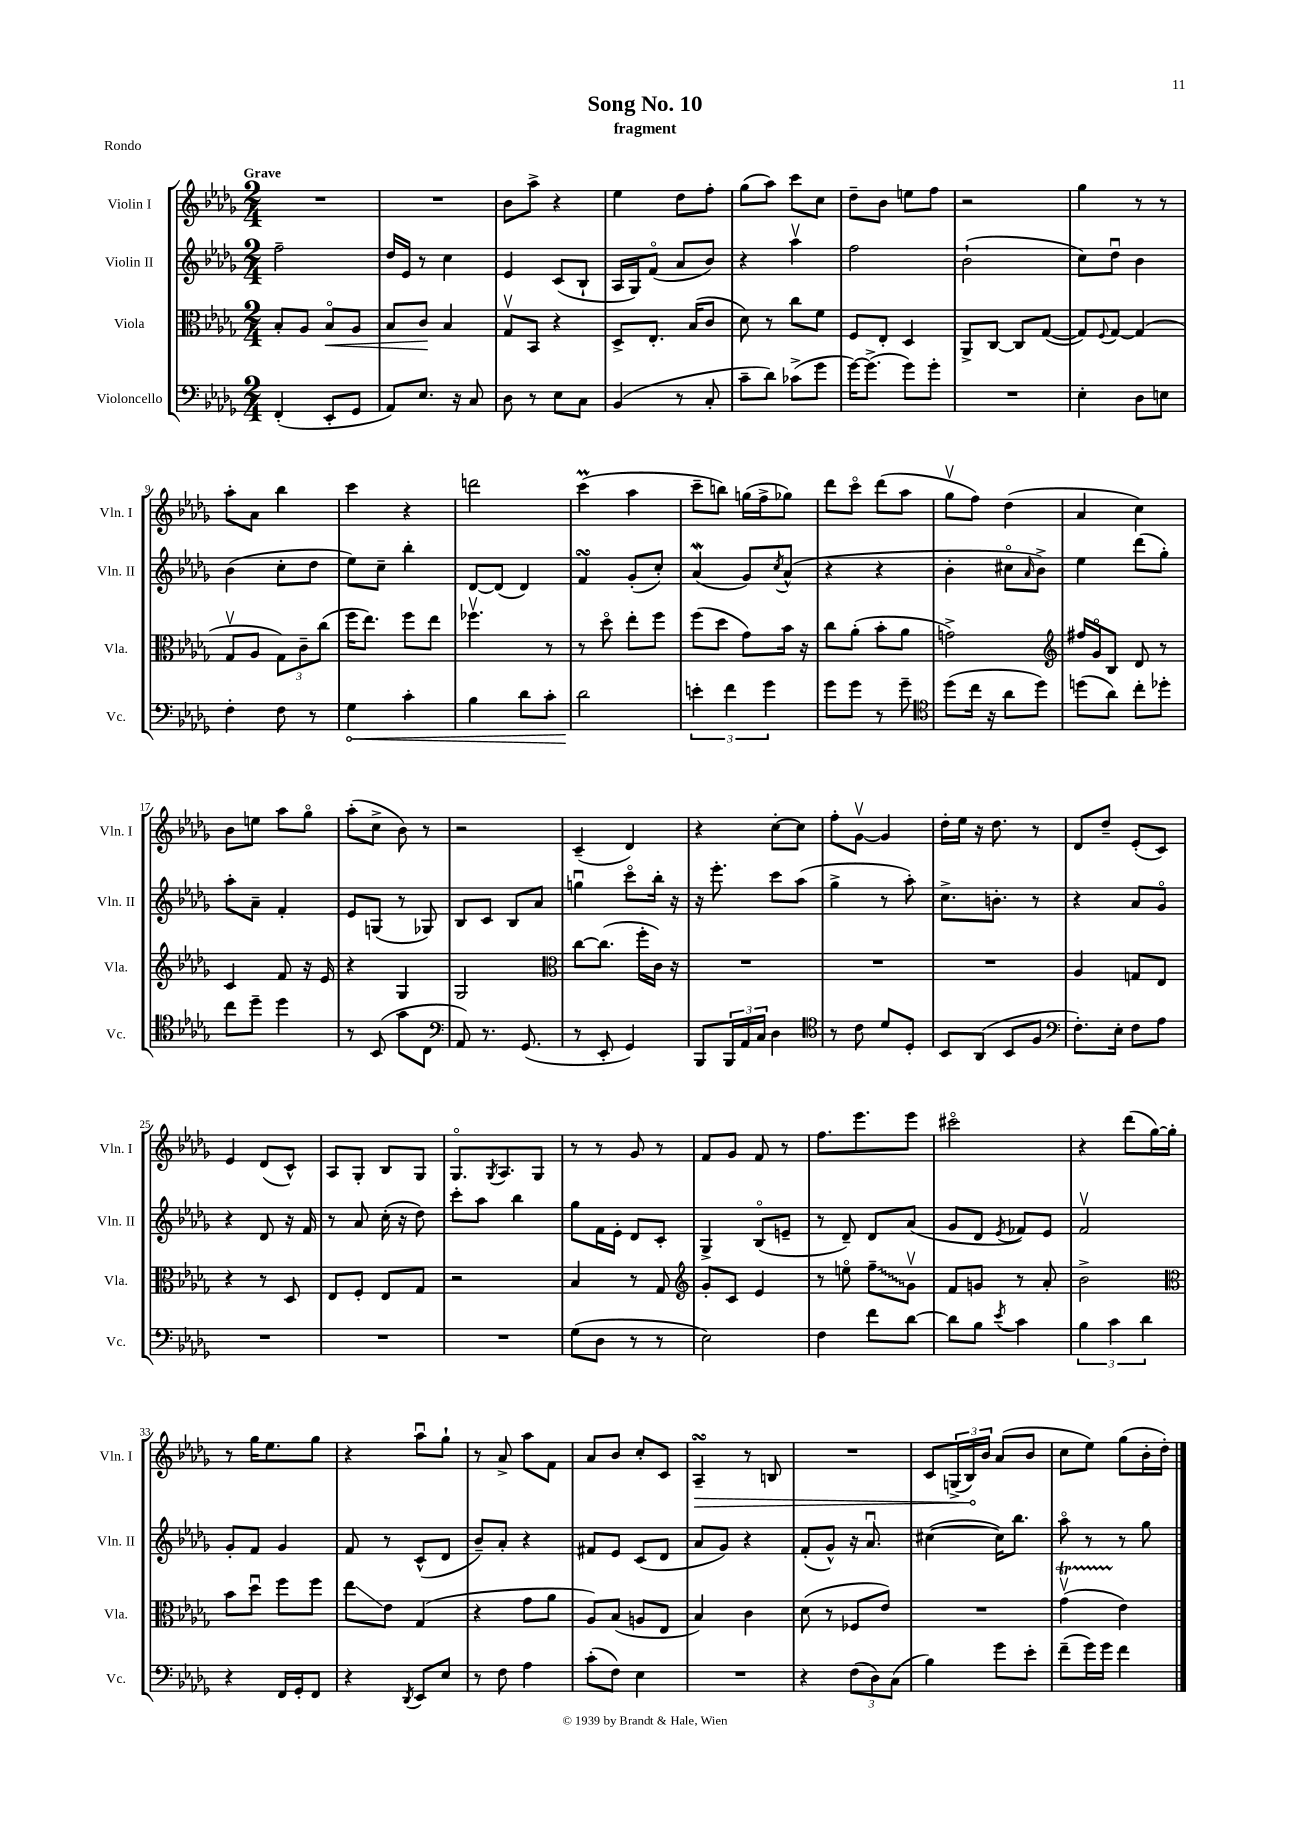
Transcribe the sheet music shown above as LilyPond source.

\header { title = "Song No. 10" subtitle = "fragment" piece = "Rondo" }
<<
\new StaffGroup <<
\new Staff = "s0" \with { instrumentName = "Violin I" shortInstrumentName = "Vln. I" } {
    \clef treble \key des \major \numericTimeSignature \time 2/4 \tempo "Grave"
    R2 |
    R2 |
    bes'8 aes''8-> r4 |
    ees''4 des''8 f''8-. |
    ges''8( aes''8) c'''8 c''8 |
    des''8-- bes'8 e''8 f''8 |
    r2 |
    ges''4 r8 r8 |
    aes''8-. aes'8 bes''4 |
    c'''4 r4 |
    d'''2 |
    c'''4\prall( aes''4 |
    c'''8-- b''8) g''16( f''16-> ges''8) |
    des'''8 c'''8\flageolet des'''8( aes''8 |
    ges''8\upbow f''8) des''4( |
    aes'4 c''4) |
    bes'8 e''8 aes''8 ges''8\flageolet |
    aes''8-.( c''8-> bes'8) r8 |
    r2 |
    c'4--( des'4) |
    r4 c''8~-. c''8 |
    f''8-. ges'8~\upbow ges'4 |
    des''16-. ees''16 r16 des''8. r8 |
    des'8 des''8-- ees'8-.( c'8) |
    ees'4 des'8( c'8-^) |
    aes8 ges8-. bes8 ges8 |
    ges8.\flageolet \acciaccatura { ges8 } aes8. ges8 |
    r8 r8 ges'8 r8 |
    f'8 ges'8 f'8 r8 |
    f''8. ees'''8. ees'''8 |
    cis'''2\flageolet |
    r4 des'''8( ges''16~) ges''16-. |
    r8 ges''16 ees''8. ges''8 |
    r4 aes''8\downbow ges''8-! |
    r8 aes'8-> aes''8 f'8 |
    aes'8 bes'8 c''8-. c'8 |
    \once \override Hairpin.circled-tip = ##t aes4--\turn\> r8 b8 |
    R2 |
    c'8 \tuplet 3/2 { g16->( bes16\!) bes'16 } aes'8( bes'8 |
    c''8 ees''8) ges''8( bes'16-. des''16-.) \bar "|." |
}
\new Staff = "s1" \with { instrumentName = "Violin II" shortInstrumentName = "Vln. II" } {
    \clef treble \key des \major \numericTimeSignature \time 2/4
    f''2-- |
    des''16 ees'16 r8 c''4 |
    ees'4 c'8( bes8-! |
    aes16 ges16) f'8\flageolet( aes'8 bes'8) |
    r4 aes''4\upbow |
    f''2 |
    bes'2-!( |
    c''8) des''8\downbow bes'4 |
    bes'4( c''8-. des''8 |
    ees''8) c''8-- bes''4-. |
    des'8~ des'8( des'4) |
    f'4\turn ges'8-.( c''8-.) |
    aes'4\mordent( ges'8) \acciaccatura { c''8 } aes'8-^( |
    r4 r4 |
    bes'4-. cis''8\flageolet \grace { aes'16 } bes'8->) |
    ees''4 des'''8( ges''8-.) |
    aes''8-. aes'8-- f'4-. |
    ees'8 g8( r8 ges8) |
    bes8 c'8 bes8 aes'8 |
    g''4\downbow c'''8\flageolet bes''16-. r16 |
    r16 ees'''8.-. c'''8 aes''8( |
    ges''4-> r8 aes''8-.) |
    c''8.-> b'8.-. r8 |
    r4 aes'8 ges'8\flageolet |
    r4 des'8 r16 f'16 |
    r8 aes'8 c''16-.( r16 des''8) |
    c'''8-. aes''8 bes''4 |
    ges''8 f'16 ees'16-. des'8 c'8-. |
    ges4-> bes8\flageolet( e'8-- |
    r8 des'8--) des'8 aes'8( |
    ges'8 des'8 \acciaccatura { ees'8 } fes'8) ees'8 |
    f'2\upbow |
    ges'8-. f'8 ges'4 |
    f'8 r8 c'8-^( des'8 |
    bes'8--) aes'8-. r4 |
    fis'8 ees'8 c'8( des'8 |
    aes'8 ges'8) r4 |
    f'8-.( ges'8-^) r16 aes'8.\downbow |
    cis''4~( cis''16) bes''8. |
    aes''8\flageolet r8 r8 ges''8 \bar "|." |
}
\new Staff = "s2" \with { instrumentName = "Viola" shortInstrumentName = "Vla." } {
    \clef alto \key des \major \numericTimeSignature \time 2/4
    bes8-. aes8 bes8\flageolet\< aes8 |
    bes8 c'8\! bes4 |
    ges8\upbow bes,8 r4 |
    des8-> ees8.-. bes16( c'8 |
    des'8) r8 c''8 f'8 |
    f8 ees8-. des4 |
    aes,8-> c8~ c8 ges8~( |
    ges8) \appoggiatura { f8 } ges8~ ges4( |
    ges8\upbow aes8 \tuplet 3/2 { ges8) c'8-- c''8( } |
    f''16 ees''8.) f''8 ees''8 |
    fes''4.\upbow r8 |
    r8 des''8\flageolet ees''8-. f''8 |
    f''8( des''8 ges'8) bes'16 r16 |
    c''8 aes'8-.( bes'8-. aes'8 |
    g'2->) |
    \clef treble fis''16 ges'16\flageolet bes8 des'8 r8 |
    c'4 f'8 r16 ees'16 |
    r4 ges4 |
    ges2 |
    \clef alto c''8~ c''8.( f''16-. c'16) r16 |
    R2 |
    R2 |
    R2 |
    aes4 g8 ees8 |
    r4 r8 des8 |
    ees8 f8-. ees8 ges8 |
    r2 |
    bes4 r8 ges8 |
    \clef treble ges'8-. c'8 ees'4 |
    r8 e''8\flageolet \once \override Glissando.style = #'zigzag f''8--\glissando ges'8\upbow |
    f'8 g'8 r8 aes'8-. |
    bes'2-> |
    \clef alto bes'8 des''8\downbow f''8 f''8 |
    ees''8\glissando ees'8 ges4( |
    r4 ges'8 aes'8 |
    aes8) bes8( a8 ees8 |
    bes4) c'4 |
    des'8( r8 fes8 ees'8) |
    R2 |
    ges'4\upbow\startTrillSpan( ees'4\stopTrillSpan) \bar "|." |
}
\new Staff = "s3" \with { instrumentName = "Violoncello" shortInstrumentName = "Vc." } {
    \clef bass \key des \major \numericTimeSignature \time 2/4
    f,4-.( ees,8-. ges,8 |
    aes,8) ees8. r16 c8 |
    des8 r8 ees8 c8 |
    bes,4( r8 c8-. |
    c'8-- des'8) ces'8->( ges'8 |
    ges'16~) ges'8.->( ges'8) ges'8-. |
    R2 |
    ees4-. des8 e8 |
    f4-. f8 r8 |
    \once \override Hairpin.circled-tip = ##t ges4\< c'4-. |
    bes4 des'8 c'8-. |
    des'2\! |
    \tuplet 3/2 { e'4-. f'4 ges'4 } |
    ges'8 ges'8 r8 ges'8-- |
    \clef tenor des''8( c''16 r16 aes'8 des''8) |
    d''8( aes'8) c''8-. des''8-. |
    c''8 des''8-- des''4 |
    r8 bes,8( ges'8 c8 |
    \clef bass aes,8) r8. ges,8.( |
    r8 ees,8-. ges,4) |
    bes,,8 \tuplet 3/2 { bes,,16 aes,16 c16 } des4 |
    \clef tenor r8 c'8 des'8 des8-. |
    bes,8 aes,8( bes,8 f8 |
    \clef bass f8.-.) ees16-. f8 aes8 |
    R2 |
    R2 |
    R2 |
    ges8( des8 r8 r8 |
    ees2) |
    f4 f'8 des'8~ |
    des'8 bes8 \acciaccatura { ees'8 } c'4 |
    \tuplet 3/2 { bes4 c'4 des'4 } |
    r4 f,16 ges,16-. f,8 |
    r4 \acciaccatura { des,8 } ees,8 ees8 |
    r8 f8 aes4 |
    c'8-.( f8) ees4 |
    R2 |
    r4 \tuplet 3/2 { f8( des8) c8( } |
    bes4) ges'8 ees'8-. |
    f'8--( ges'16) ges'16 f'4 \bar "|." |
}
>>
>>
